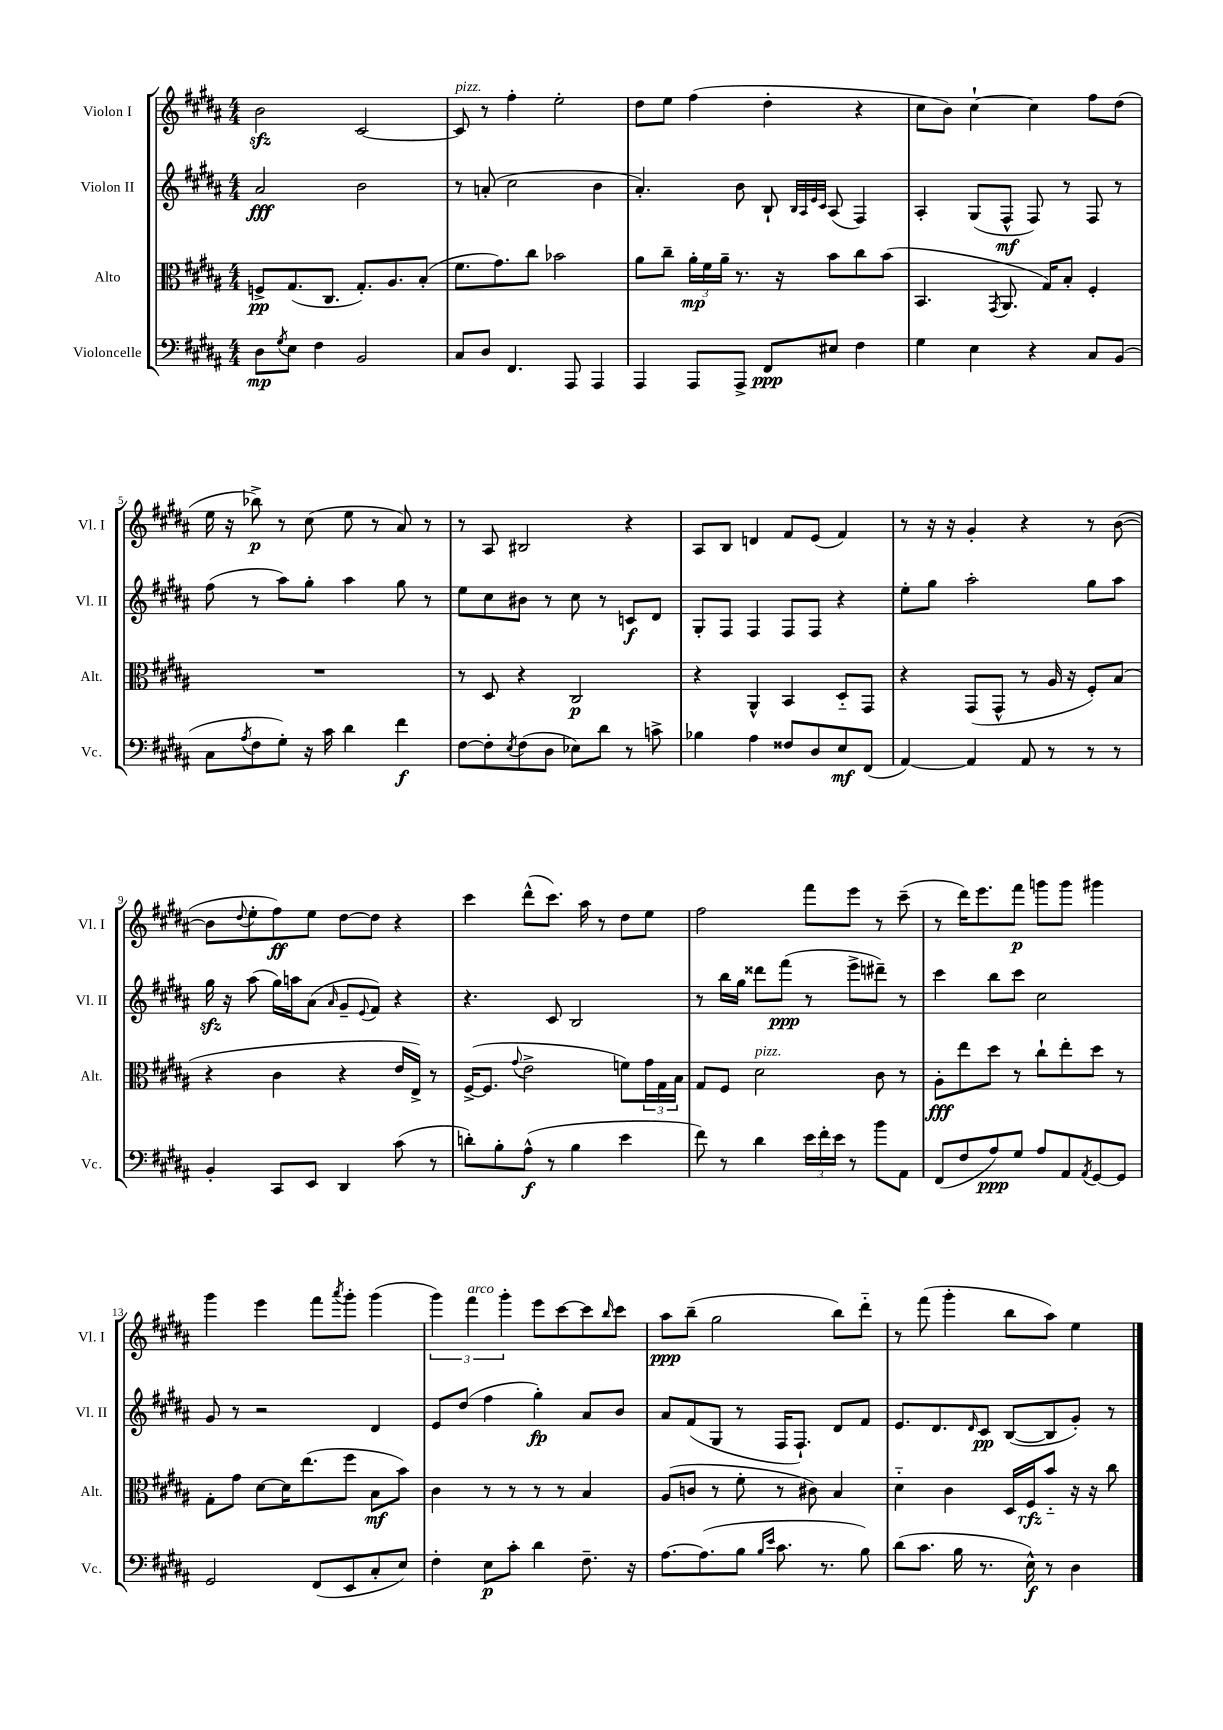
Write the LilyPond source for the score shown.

<<
\new StaffGroup <<
\new Staff = "s0" \with { instrumentName = "Violon I" shortInstrumentName = "Vl. I" } {
    \clef treble \key b \major \numericTimeSignature \time 4/4
    b'2\sfz cis'2~ |
    cis'8^\markup { \italic "pizz." } r8 fis''4-. e''2-. |
    dis''8 e''8 fis''4( dis''4-. r4 |
    cis''8 b'8) cis''4~-! cis''4 fis''8 dis''8( |
    e''16 r16 bes''8->\p) r8 cis''8( e''8 r8 ais'8) r8 |
    r8 ais8 bis2 r4 |
    ais8 b8 d'4 fis'8 e'8( fis'4) |
    r8 r16 r16 gis'4-. r4 r8 b'8~( |
    b'8 \appoggiatura { dis''8 } e''8-. fis''8\ff) e''8 dis''8~ dis''8 r4 |
    cis'''4 dis'''8-^( cis'''8.) ais''16 r8 dis''8 e''8 |
    fis''2 fis'''8 e'''8 r8 cis'''8--( |
    r8 dis'''16) e'''8. fis'''8\p g'''8 g'''8 gis'''4 |
    gis'''4 e'''4 fis'''8 \acciaccatura { ais'''8 } gis'''8-. gis'''4( |
    \tuplet 3/2 { gis'''4) fis'''4^\markup { \italic "arco" } gis'''4-. } e'''8 cis'''8~ cis'''8 \grace { b''16 } cis'''8 |
    ais''8\ppp b''8--( gis''2 b''8) dis'''8-_ |
    r8 fis'''8( gis'''4-. b''8 ais''8) e''4 \bar "|." |
}
\new Staff = "s1" \with { instrumentName = "Violon II" shortInstrumentName = "Vl. II" } {
    \clef treble \key b \major \numericTimeSignature \time 4/4
    ais'2\fff b'2 |
    r8 a'8-.( cis''2 b'4 |
    ais'4.-.) b'8 b8-! \grace { b32 ais32 e'32 cis'32 } ais8( fis4) |
    ais4-. gis8( fis8-^\mf fis8) r8 fis8 r8 |
    fis''8( r8 ais''8) gis''8-. ais''4 gis''8 r8 |
    e''8 cis''8 bis'8 r8 cis''8 r8 c'8\f dis'8 |
    gis8-. fis8 fis4 fis8 fis8 r4 |
    e''8-. gis''8 ais''2-. gis''8 ais''8 |
    gis''16\sfz r16 ais''8( gis''16) a''16 ais'8( \grace { ais'16 } gis'8-- \appoggiatura { e'8 } fis'8) r4 |
    r4. cis'8 b2 |
    r8 b''16 gis''16 disis'''8 fis'''8\ppp( r8 e'''8-> dis'''8--) r8 |
    cis'''4 b''8 cis'''8 cis''2 |
    gis'8 r8 r2 dis'4 |
    e'8 dis''8( fis''4 gis''4-.\fp) ais'8 b'8 |
    ais'8 fis'8( gis8 r8 fis16 fis8.-!) dis'8 fis'8 |
    e'8. dis'8. \grace { dis'16 } cis'8\pp b8~( b8 gis'8-.) r8 \bar "|." |
}
\new Staff = "s2" \with { instrumentName = "Alto" shortInstrumentName = "Alt." } {
    \clef alto \key b \major \numericTimeSignature \time 4/4
    f8->\pp gis8.( cis8. gis8.-.) ais8. b8-.( |
    fis'8. gis'8.) cis''8 bes'2 |
    ais'8 cis''8-- \tuplet 3/2 { ais'16-.\mp fis'16 ais'16-- } r8. r16 b'8 cis''8 b'8( |
    b,4. \acciaccatura { gis,8 } ais,8. gis16) b8-. fis4-. |
    R1 |
    r8 dis8 r4 cis2\p |
    r4 ais,4-^ b,4 dis8-_ gis,8 |
    r4 gis,8( gis,8-^ r8 ais16 r16 fis8-.) b8( |
    r4 cis'4 r4 e'16 e16->) r8 |
    fis16~->( fis8. \appoggiatura { gis'8 } e'2-> f'8) \tuplet 3/2 { gis'16 gis16 b16 } |
    gis8 fis8 dis'2^\markup { \italic "pizz." } cis'8 r8 |
    ais8-.\fff e''8 dis''8 r8 cis''8-! e''8-. dis''8 r8 |
    gis8-. gis'8 dis'8~ dis'16 e''8.( fis''8 b8\mf b'8) |
    cis'4 r8 r8 r8 r8 b4 |
    ais8( c'8 r8 fis'8-. r8 cis'8) b4 |
    dis'4-_ cis'4 dis16 fis16\rfz b'8-_ r16 r16 cis''8 \bar "|." |
}
\new Staff = "s3" \with { instrumentName = "Violoncelle" shortInstrumentName = "Vc." } {
    \clef bass \key b \major \numericTimeSignature \time 4/4
    dis8\mp \acciaccatura { gis8 } e8 fis4 b,2 |
    cis8 dis8 fis,4. ais,,8 ais,,4 |
    ais,,4 ais,,8 ais,,8-> fis,8\ppp eis8 fis4 |
    gis4 e4 r4 cis8 b,8( |
    cis8 \acciaccatura { ais8 } fis8 gis8-.) r16 cis'16 dis'4 fis'4\f |
    fis8~ fis8-. \acciaccatura { e8 } fis8( dis8 ees8) dis'8 r8 c'8-> |
    bes4 ais4 fisis8 dis8 e8\mf fis,8( |
    ais,4~) ais,4 ais,8 r8 r8 r8 |
    b,4-. cis,8 e,8 dis,4 cis'8( r8 |
    d'8-.) b8-. ais8-^\f( r8 b4 e'4 |
    fis'8) r8 dis'4 \tuplet 3/2 { e'16 fis'16-. e'16 } r8 b'8 ais,8 |
    fis,8( fis8 ais8\ppp) gis8 ais8 ais,8 \acciaccatura { ais,8 } gis,8~ gis,8 |
    gis,2 fis,8( e,8 cis8-. e8) |
    fis4-. e8\p cis'8-. dis'4 fis8.-- r16 |
    ais8.~ ais8.( b8 \grace { b16 e'16 } cis'8. r8. b8) |
    dis'8( cis'8. b16 r8. e16-^\f) r8 dis4 \bar "|." |
}
>>
>>
